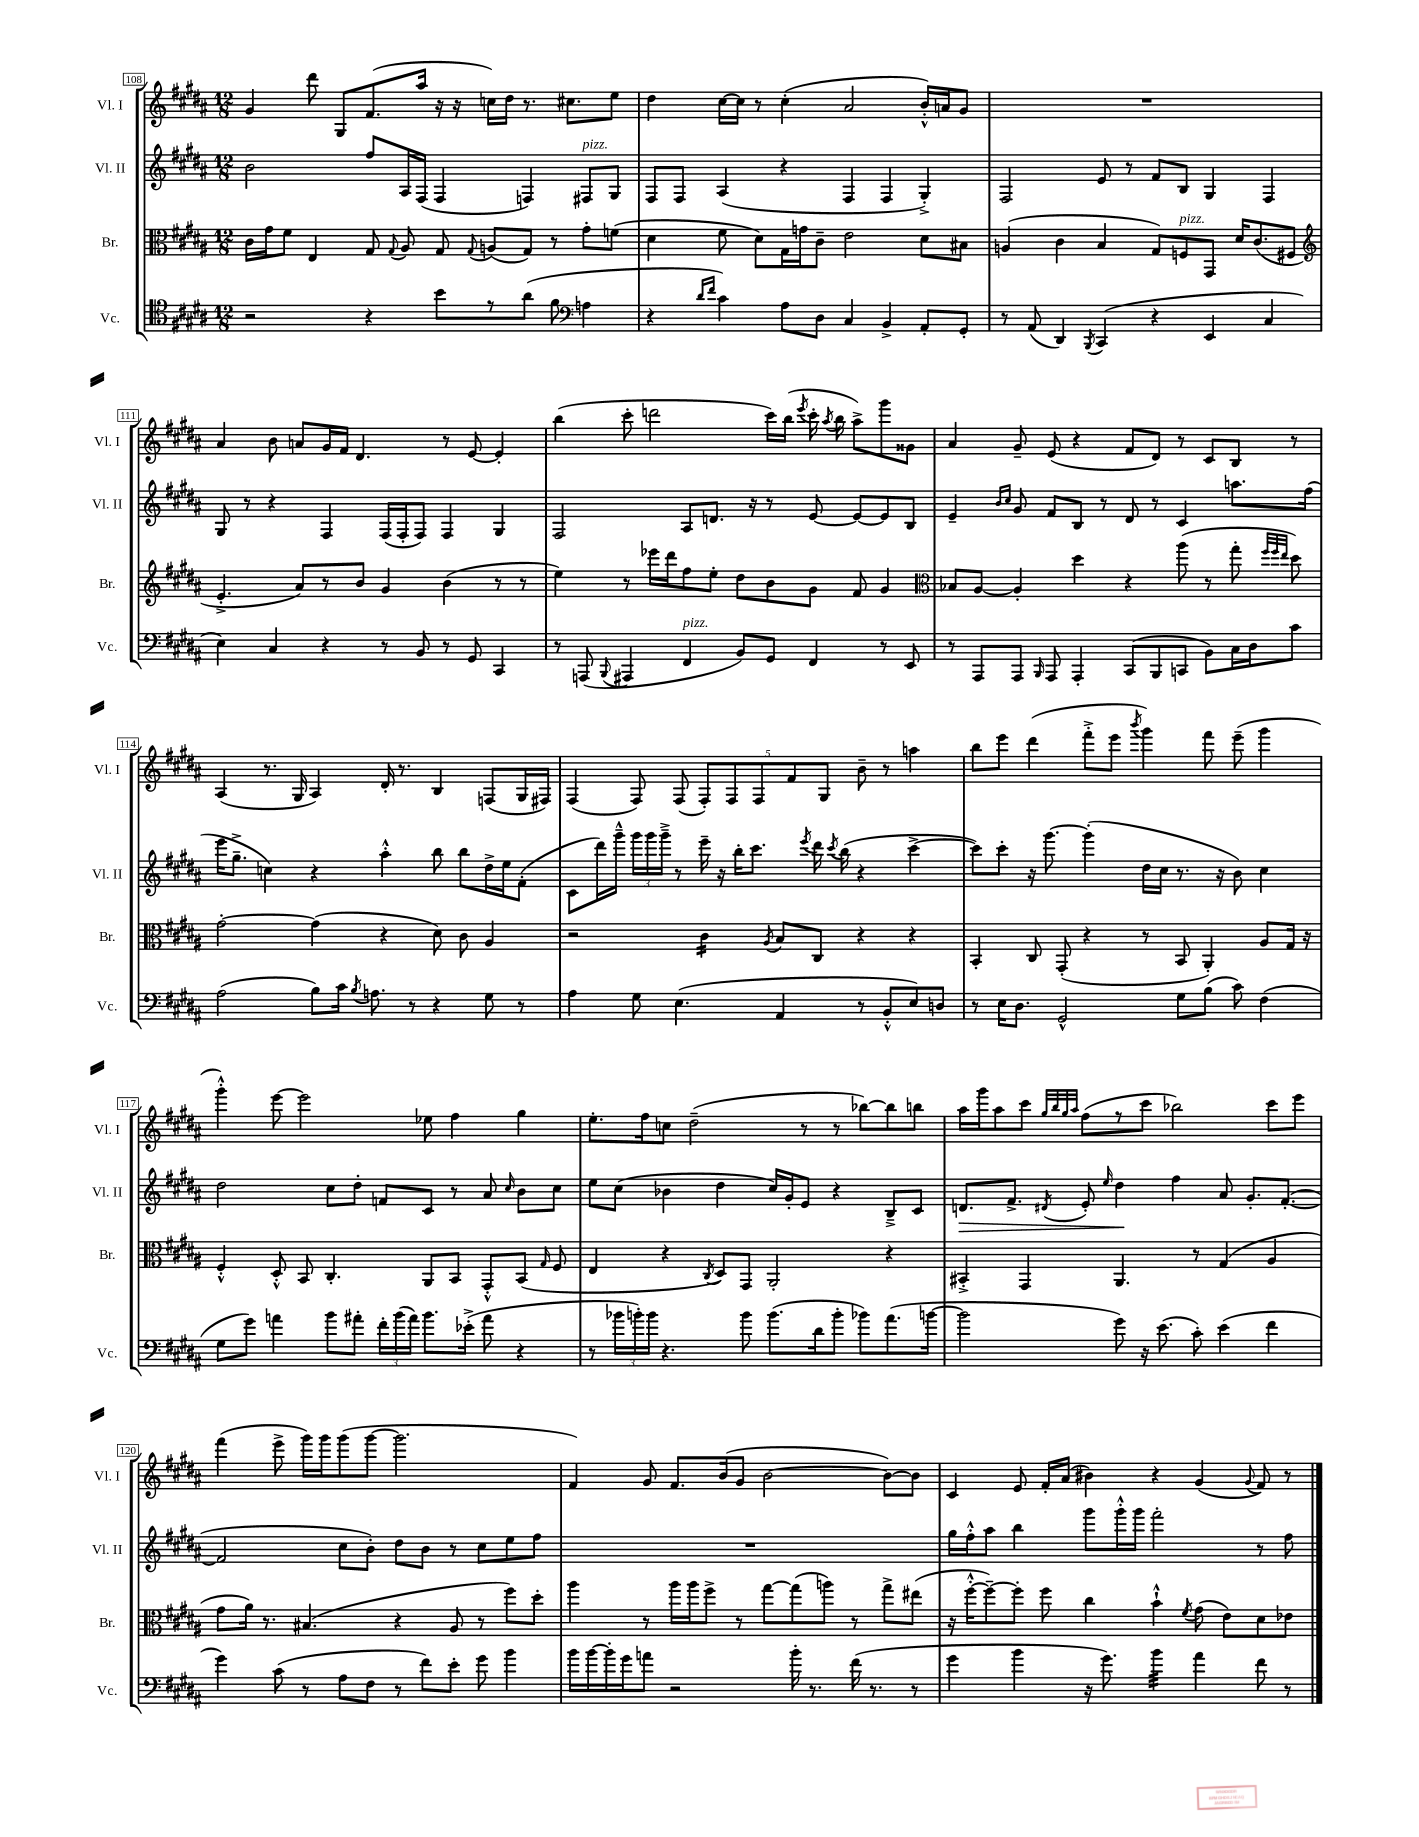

**kern	**kern	**kern	**dynam	**kern
*part4	*part3	*part2	*part2	*part1
*staff4	*staff3	*staff2	*staff2	*staff1
*I"Vc.	*I"Br.	*I"Vl. II	*	*I"Vl. I
*I'Vc.	*I'Br.	*I'Vl. II	*	*I'Vl. I
*clefC4	*clefC3	*clefG2	*	*clefG2
*k[f#c#g#d#a#]	*k[f#c#g#d#a#]	*k[f#c#g#d#a#]	*	*k[f#c#g#d#a#]
*M12/8	*M12/8	*M12/8	*	*M12/8
=108	=108	=108	=108	=108
2r	16c#\LL	2b\	.	4g#/
.	16g#\J	.	.	.
.	8f#\J	.	.	.
.	4E/	.	.	8ddd#\
.	.	.	.	8G#/L
4r	8G#/	8ff#/L	.	(8.f#/
.	8qqG#/	.	.	.
.	8A#/	16A#/L	.	.
.	.	(16F#/JJ	.	16aa#/Jk
8b\L	8G#/	4F#/	.	16r
.	.	.	.	16r
.	8qqG#/	.	.	.
8r	(8An/L	.	.	16ccn\LL)
.	.	.	.	16dd#\JJ
(8a#\J	8G#/J)	4Fn/)	.	8.r
8f#\	8r	.	.	.
.	.	.	.	8.cc#X\L
*clefF4	*	*	*	*
!	!	!LO:TX:a:i:t=pizz.	!	!
4An\	8g#'\L	8F#X/L	.	.
.	(8fn\J	8G#/J	.	8ee\J
=109	=109	=109	=109	=109
4r	4d#\	8F#/L	.	4dd#\
.	.	8F#/J	.	.
16qqd#/LL	.	.	.	.
16qqf#/JJ	.	.	.	.
4c#\)	8f#\	(4A#/	.	[16cc#\LL
.	.	.	.	16cc#\JJ]
.	8d#\L)	.	.	8r
8A#\L	16G#\L	4r	.	(4cc#'\
.	16gn\J	.	.	.
8D#\J	8c#~\J	.	.	.
4C#/	2e\	4F#/	.	2a#/
4BB^/	.	4F#/	.	.
8AA#'/L	8d#\L	4G#'^/)	.	16b'^^/LL)
.	.	.	.	16an/J
8GG#'/J	8B#X\J	.	.	8g#/J
=110	=110	=110	=110	=110
8r	(4An/	2F#/	.	1.r
(8AA#/	.	.	.	.
4DD#/)	4c#\	.	.	.
8qBBB/	.	.	.	.
(4CC#/	4B/	8e/	.	.
.	.	8r	.	.
4r	8G#/L)	8f#/L	.	.
!	!LO:TX:a:i:t=pizz.	!	!	!
.	8Fn/	8B/J	.	.
4EE/	8GG#/J	4G#/	.	.
.	16d#/KL	.	.	.
.	(8.c#/	.	.	.
4C#/	.	4F#/	.	.
.	8F#X/J	.	.	.
!!LO:LB:g=z
=111	=111	=111	=111	=111
*	*clefG2	*	*	*
4E\)	4.e'^/	8G#/	.	4a#/
.	.	8r	.	.
4C#/	.	4r	.	8b\
.	8a#/L)	.	.	8an/L
4r	8r	4F#/	.	16g#/L
.	.	.	.	16f#/JJ
.	8b/J	.	.	4.d#/
8r	4g#/	(16F#/LL	.	.
.	.	16F#'/J	.	.
8BB/	.	8F#/J)	.	.
8r	(4b\	4F#/	.	8r
8GG#/	.	.	.	[8e/
4CC#/	8r	4G#/	.	4e'/]
.	8r	.	.	.
=112	=112	=112	=112	=112
8r	4ee\)	2F#/	.	(4bb\
(8AAAn/	.	.	.	.
8qqBBB/	.	.	.	.
4AAA#X/	8r	.	.	8ccc#'\
.	16eee-X\LL	.	.	2dddn\
.	16ddd#\J	.	.	.
!LO:TX:a:i:t=pizz.	!	!	!	!
4FF#/	8ff#\	8A#/L	.	.
.	8ee'\J	8.dn/J	.	.
8BB/L)	8dd#\L	.	.	.
.	.	16r	.	.
8GG#/J	8b\	8r	.	16ccc#\LL)
.	.	.	.	(16bb\JJ
.	.	.	.	8qeee/
4FF#/	8g#\J	[8e/	.	16ccc#'\
.	.	.	.	8qaa#/
.	.	.	.	16bb\
.	8f#/	8e/L_	.	8aa#^\L)
8r	4g#/	8e/]	.	8ggg#\
8EE/	.	8B/J	.	8g##X\J
=113	=113	=113	=113	=113
*	*clefC3	*	*	*
8r	8B-X/L	4e~/	.	4a#/
8AAA#/L	[8A#/J	.	.	.
.	.	16qqb/LL	.	.
.	.	16qqcc#/JJ	.	.
8AAA#/J	4A#'/]	8g#/	.	8g#~/
16qqBBB/	.	.	.	.
8AAA#/	.	8f#/L	.	(8e/
4AAA#'/	4dd#\	8B/J	.	4r
.	.	8r	.	.
(8CC#/L	4r	8d#/	.	8f#/L
8BBB/	.	8r	.	8d#/J)
8CCn/J	(8aa#\	4c#/	.	8r
8BB\L)	8r	.	.	8c#/L
16C#\L	8gg#'\	8.aan\L	.	8B/J
16D#\J	.	.	.	.
.	32qqff#/LLL	.	.	.
.	32qqff#/	.	.	.
.	32qqee/JJJ	.	.	.
8c#\J	8dd#\)	.	.	8r
.	.	(16ff#\Jk	.	.
!!LO:LB:g=z
=114	=114	=114	=114	=114
(2A#\	[2g#'\	16eee\KL	.	(4A#/
.	.	8.gg#~^\J	.	.
.	.	4ccn\)	.	8.r
.	.	.	.	16G#/
8B\L)	(4g#\]	4r	.	4A#/)
16c#\Jk	.	.	.	.
8qB/	.	.	.	.
8.An\	.	.	.	.
.	4r	4aa#'^^\	.	16d#'/
.	.	.	.	8.r
8r	.	.	.	.
4r	8d#\)	8bb\	.	4B/
.	8c#\	8bb\L	.	.
8G#\	4A#/	16dd#^\L	.	(8Fn/L
.	.	16ee\J	.	.
8r	.	(8f#'\J	.	16G#/L
.	.	.	.	16F#X/JJ)
=115	=115	=115	=115	=115
4A#\	2r	8c#\L	.	(4F#/
.	.	16ddd#\L)	.	.
.	.	16ggg#~^^\JJ	.	.
8G#\	.	24ggg#\LL	.	8F#/)
.	.	24ggg#\	.	.
.	.	24ggg#~^\JJ	.	.
(4.E\	.	8r	.	(8F#/
*	*tremolo	*	*	*
.	16c#\LL	16eee~\	.	10F#'/L)
.	16c#\	16r	.	.
.	.	.	.	10F#/
.	16c#\	16bb'\KL	.	.
.	16c#\JJ	8.ccc#\J	.	.
*	*Xtremolo	*	*	*
.	.	.	.	10F#/
.	8qA#/	.	.	.
4AA#/	8B/L	.	.	.
.	.	.	.	10f#/
.	.	8qeee/	.	.
.	8C#/J	16ddd#\	.	.
.	.	.	.	10G#/J
.	.	8qccc#/	.	.
.	.	(16bb\	.	.
8r	4r	4r	.	8b~\
8BB'^^/L	.	.	.	8r
8E/)	4r	[4ccc#^\	.	4aan\
8Dn/J	.	.	.	.
=116	=116	=116	=116	=116
8r	4BB'/	8ccc#\L])	.	8bb\L
16E\KL	.	8ccc#'\J	.	8eee\J
8.D#\J	.	.	.	.
.	8C#/	16r	.	(4ddd#\
.	.	[8.ggg#\	.	.
2GG#^^/	(8GG#'/	.	.	.
.	4r	(4ggg#'\]	.	8fff#'^\L
.	.	.	.	8eee\J
.	.	.	.	8qbbb/
.	8r	16dd#\LL	.	4ggg#\)
.	.	16cc#\JJ	.	.
8G#\L	8BB/	8.r	.	.
(8B\J	4AA#'/)	.	.	8fff#\
.	.	16r	.	.
8c#\)	.	8b\)	.	(8eee~\
(4F#\	8A#/L	4cc#\	.	4ggg#\
.	16G#/Jk	.	.	.
.	16r	.	.	.
!!LO:LB:g=z
=117	=117	=117	=117	=117
8G#\L	4F#'^^/	2dd#\	.	4ggg#'^^\)
8g#\J)	.	.	.	.
4an\	8D#'^^/	.	.	[8eee\
.	8BB/	.	.	2eee\]
8b\L	4.C#'/	8cc#\L	.	.
8a#X'\J	.	8dd#'\J	.	.
24f#'\LL	.	8fn/L	.	.
(24b\	.	.	.	.
24a#\JJ)	.	.	.	.
8.b\L	8AA#/L	8c#/J	.	8ee-X\
.	8BB/J	8r	.	4ff#\
(16e-X'^\Jk	.	.	.	.
8a#\	8GG#'^^/L	8a#/	.	.
.	.	16qqcc#/	.	.
4r	(8BB/J	8b\L	.	4gg#\
.	16qqG#/	.	.	.
.	8F#/	8cc#\J	.	.
=118	=118	=118	=118	=118
8r	4E/	8ee\L	.	8.ee'\L
24b-X\LL	.	(8cc#\J	.	.
24bn'\)	.	.	.	.
.	.	.	.	16ff#\k
24b\JJ	.	.	.	.
4.r	4r	4b-X\	.	8ccn\J
.	.	.	.	(2dd#~\
.	8qC#/	.	.	.
.	8D#/L)	4dd#\	.	.
8b\	8GG#/J	.	.	.
(8.b\L	2AA#'/	16cc#/LL)	.	.
.	.	16g#'/J	.	.
.	.	8e/J	.	8r
16d#\k	.	.	.	.
8b'\J	.	4r	.	8r
8b-X\L)	.	.	.	[8bb-X\L)
(8.a#\	4r	8B~^/L	.	8bb-\]
.	.	8c#/J	.	8bbn\J
[16bn\Jk	.	.	.	.
=119	=119	=119	=119	=119
!	!	!	!LO:HP:b	!
2b\]	4BB#X'^/	8.dn/L	>	16aa#\LL
.	.	.	.	16ggg#\J
.	.	.	.	8aa#\
.	.	8.f#^/J	.	.
.	4GG#/	.	.	8ccc#\J
.	.	.	.	32qqgg#/LLL
.	.	.	.	32qqbb/
.	.	.	.	32qqgg#/
.	.	8qd#X/	.	32qqaa#/JJJ
.	.	8e'/	.	(8ff#\L
.	.	16qqee/	.	.
8g#\)	4.AA#/	4dd#\	.	8r
16r	.	.	.	8ccc#\J
(8.e\	.	.	.	.
.	.	4ff#\	]	2bb-X\)
8c#'\)	8r	.	.	.
(4e\	(4G#/	8a#/	.	.
.	.	8.g#'/L	.	.
4f#\	4A#/	.	.	8ccc#\L
.	.	([8.f#'/J	.	.
.	.	.	.	8eee\J
!!LO:LB:g=z
=120	=120	=120	=120	=120
4g#\)	8g#\L	2f#/]	.	(4fff#\
.	16a#\Jk)	.	.	.
.	8.r	.	.	.
(8c#\	.	.	.	8eee^\
8r	(4.B#X/	.	.	16ggg#\LL)
.	.	.	.	16ggg#\J
8A#\L	.	8cc#\L	.	(8ggg#\
8F#\J	.	8b'\J)	.	[8ggg#\J
8r	4r	8dd#\L	.	2.ggg#\]
8f#\L)	.	8b\J	.	.
8e'\J	8A#/	8r	.	.
8g#\	8r	8cc#\L	.	.
4b\	8ff#\L)	8ee\	.	.
.	8dd#'\J	8ff#\J	.	.
=121	=121	=121	=121	=121
16b\LL	4aa#\	1.r	.	4f#/)
[16b\	.	.	.	.
16b'\]	.	.	.	.
16g#\J	.	.	.	.
8an\J	8r	.	.	8g#/
2r	16aa#\LL	.	.	8.f#/L
.	16aa#\J	.	.	.
.	8ff#^\J	.	.	.
.	.	.	.	(16b/k
.	8r	.	.	8g#/J
.	[8gg#\L	.	.	[2b\
16b'\	(8gg#\]	.	.	.
8.r	.	.	.	.
.	8aan\J)	.	.	.
(16f#\	8r	.	.	.
8.r	.	.	.	.
.	8gg#^\L	.	.	8b\L_)
8r	(8ee#X\J	.	.	8b\J]
=122	=122	=122	=122	=122
4g#\	16r	16gg#\LL	.	4c#/
.	[16ff#'^^\KL	16ff#'^^\J	.	.
.	8ff#~\_)	8aa#\J	.	.
4b\	8ff#'\J]	4bb\	.	8e/
.	8ff#\	.	.	16f#'/LL
.	.	.	.	(16a#/JJ
16r	4cc#\	8ggg#\L	.	4b#X\)
8.g#\)	.	.	.	.
.	.	16ggg#'^^\L	.	.
.	.	16ggg#\JJ	.	.
*tremolo	*	*	*	*
32b\LLL	4b`^^\	2fff#'\	.	4r
32b\	.	.	.	.
32b\	.	.	.	.
32b\	.	.	.	.
32b\	.	.	.	.
32b\	.	.	.	.
32b\	.	.	.	.
32b\JJJ	.	.	.	.
*Xtremolo	*	*	*	*
.	8qf#/	.	.	.
4a#\	(8g#\	.	.	(4g#/
.	8e\L)	.	.	.
.	.	.	.	8qqg#/
8f#\	8d#\	8r	.	8f#/)
8r	8e-X\J	8ff#\	.	8r
==	==	==	==	==
*-	*-	*-	*-	*-
